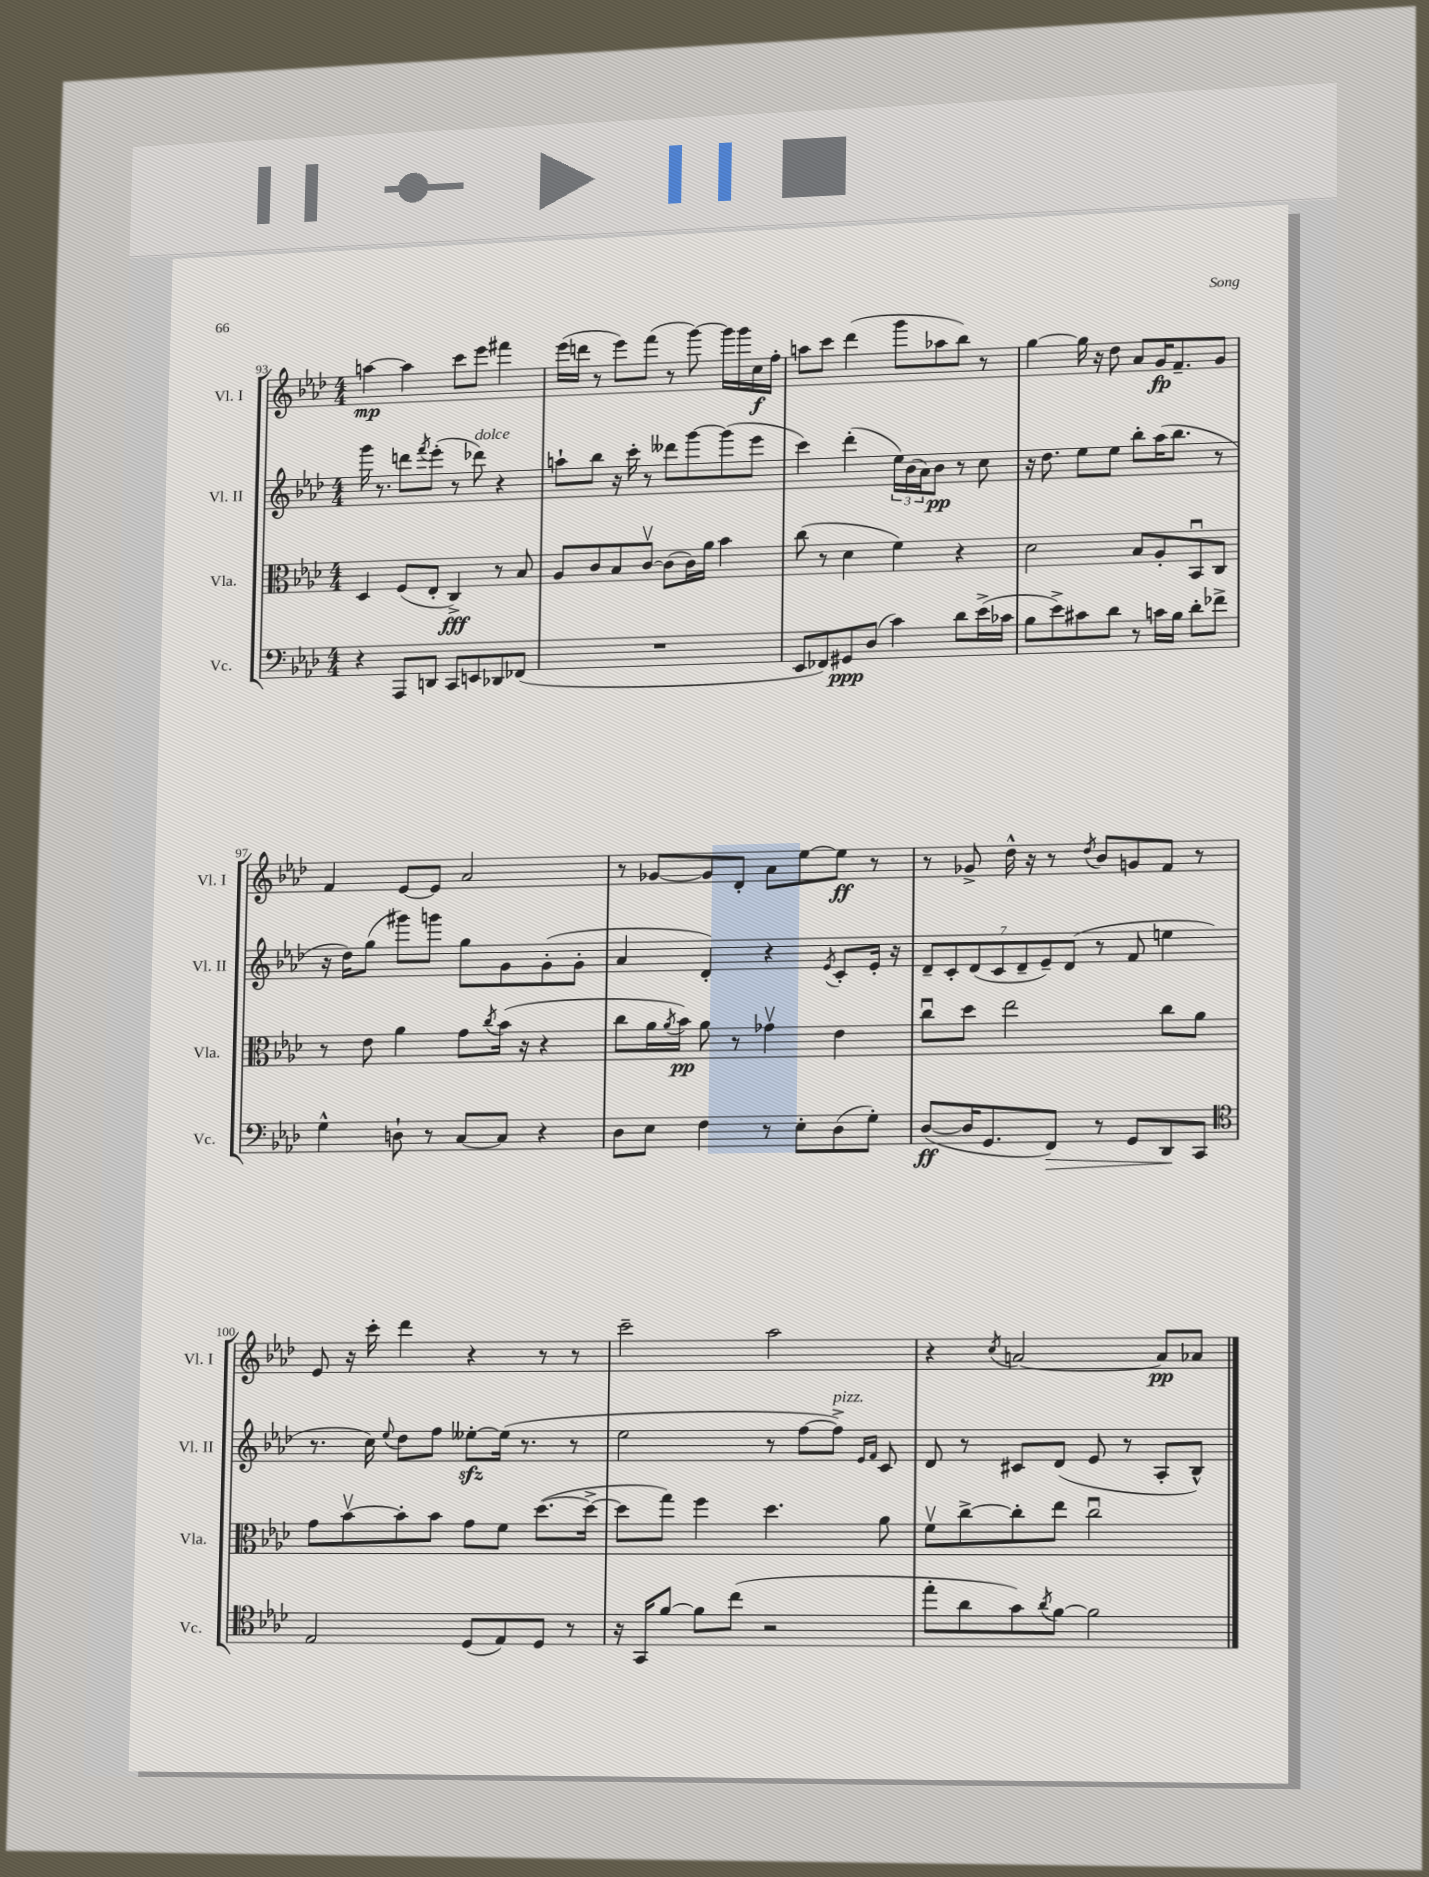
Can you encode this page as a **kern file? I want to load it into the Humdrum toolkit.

**kern	**kern	**kern	**kern
*staff4	*staff3	*staff2	*staff1
*clefF4	*clefC3	*clefG2	*clefG2
*k[b-e-a-d-]	*k[b-e-a-d-]	*k[b-e-a-d-]	*k[b-e-a-d-]
*M4/4	*M4/4	*M4/4	*M4/4
4r	4D-	16ggg	[4aa
.	.	8.r	.
8AAA-	(8F	8ddd	4aa]
.	.	8qfff	.
8DD	8E-'	(8eee-'	.
8CC	4C^)	8r	8ccc
8EE	.	8ddd-)	8eee-
8DD-	8r	4r	4fff#
(8FF-	8B-	.	.
=	=	=	=
1r	8A-	8aa`	(16eee-
.	.	.	16ddd
.	8c	8bb-	8r
.	8B-	16r	8eee-)
.	.	16ccc'	.
.	[8cv	8r	(8fff
.	(8c]	8ddd--	8r
.	16c)	[8ggg	[8ggg)
.	16a-	.	.
.	4b-	(8ggg]	16ggg]
.	.	.	16ggg
.	.	8eee-	16cc
.	.	.	16ff'
=	=	=	=
8EE-	(8cc	4ccc)	8aa
8FF-)	8r	.	8ccc
8GG#	4d-	(4ddd-'	(4ddd-
(8D-	.	.	.
4c)	4f)	24ee-)	8ggg
.	.	(24b-	.
.	.	24a-)	.
.	.	8b-	8aa-
8d-	4r	8r	8bb-)
(16e-^	.	8cc	8r
16c-	.	.	.
=	=	=	=
8B-	2d-	16r	[4gg
.	.	8.dd-	.
8e-^)	.	.	.
8c#	.	8ee-	16gg]
.	.	.	16r
8d-	.	8ee-	8dd-
8r	8B-	8bb-'	8a-
16c	8A-'	(16aa-	16g
16B-	.	8.bb-	8.f~
8d-'	8BB-u	.	.
8f-^	8C	8r	8g
=	=	=	=
4G^^	8r	16r	4f
.	.	16dd-)	.
.	8e-	(8gg	.
8D`	4a-	8ggg#)	[8e-
8r	.	8ggg	8e-]
[8C	8g	8gg	2a-
.	8qcc	.	.
8C]	(16b-	8g	.
.	16r	.	.
4r	4r	(8g'	.
.	.	8g'	.
=	=	=	=
8D-	8cc	4a-	8r
8E-	16a-	.	[8g-
.	8qa-	.	.
.	16b-)	.	.
4F	8a-	4d-')	8g-]
.	8r	.	8d-'
8r	4g-v	4r	8a-
8E-'	.	.	[8ee-
.	.	8qe-	.
(8D-	4e-	8c'	8ee-]
8G')	.	16e-'	8r
.	.	16r	.
=	=	=	=
([8D-	8ccu	14d-~	8r
.	.	14c'	.
16D-]	8dd-	.	8g-^
.	.	(14d-	.
8.GG	.	.	.
.	.	14c	.
.	2ee-	.	16dd-^^
.	.	14d-~	.
.	.	.	16r
.	.	14e-~)	.
8FF)	.	.	8r
.	.	(14d-	.
.	.	.	8qdd-
8r	.	8r	8b-
8GG	.	8f	8g
8DD-	8cc	4ee	8f
8CC	8a-	.	8r
=	=	=	=
*clefC4	*	*	*
2E-	8g	8.r	8e-
.	[8b-v	.	16r
.	.	16cc)	16ccc'
.	.	8qqee-	.
.	8b-']	8dd-	4ddd-
.	8b-	8ff	.
(8D-	8g	[8ee--'	4r
8E-)	8f	(16ee--]	.
.	.	8.r	.
8D-	([8.dd-	.	8r
8r	.	8r	8r
.	16dd-^_	.	.
=	=	=	=
16r	8dd-]	2ee-	2ccc~
16GG	.	.	.
[8f	8gg)	.	.
8f]	4ff	.	.
(8cc	.	.	.
2r	4.dd-	8r	2aa-
.	.	[8ff	.
.	.	8ff^])	.
.	.	16qqe-	.
.	.	16qqf	.
.	8a-	8c	.
=	=	=	=
8ee-'	8fv	8d-	4r
8a-	[8cc^	8r	.
.	.	.	8qcc
8g)	8cc']	8c#	[2a
8qa-	.	.	.
[8f	8ee-	(8d-	.
2f]	2ccu	8e-	.
.	.	8r	.
.	.	8A-'	8a]
.	.	8B-^^)	8a-
==	==	==	==
*-	*-	*-	*-
